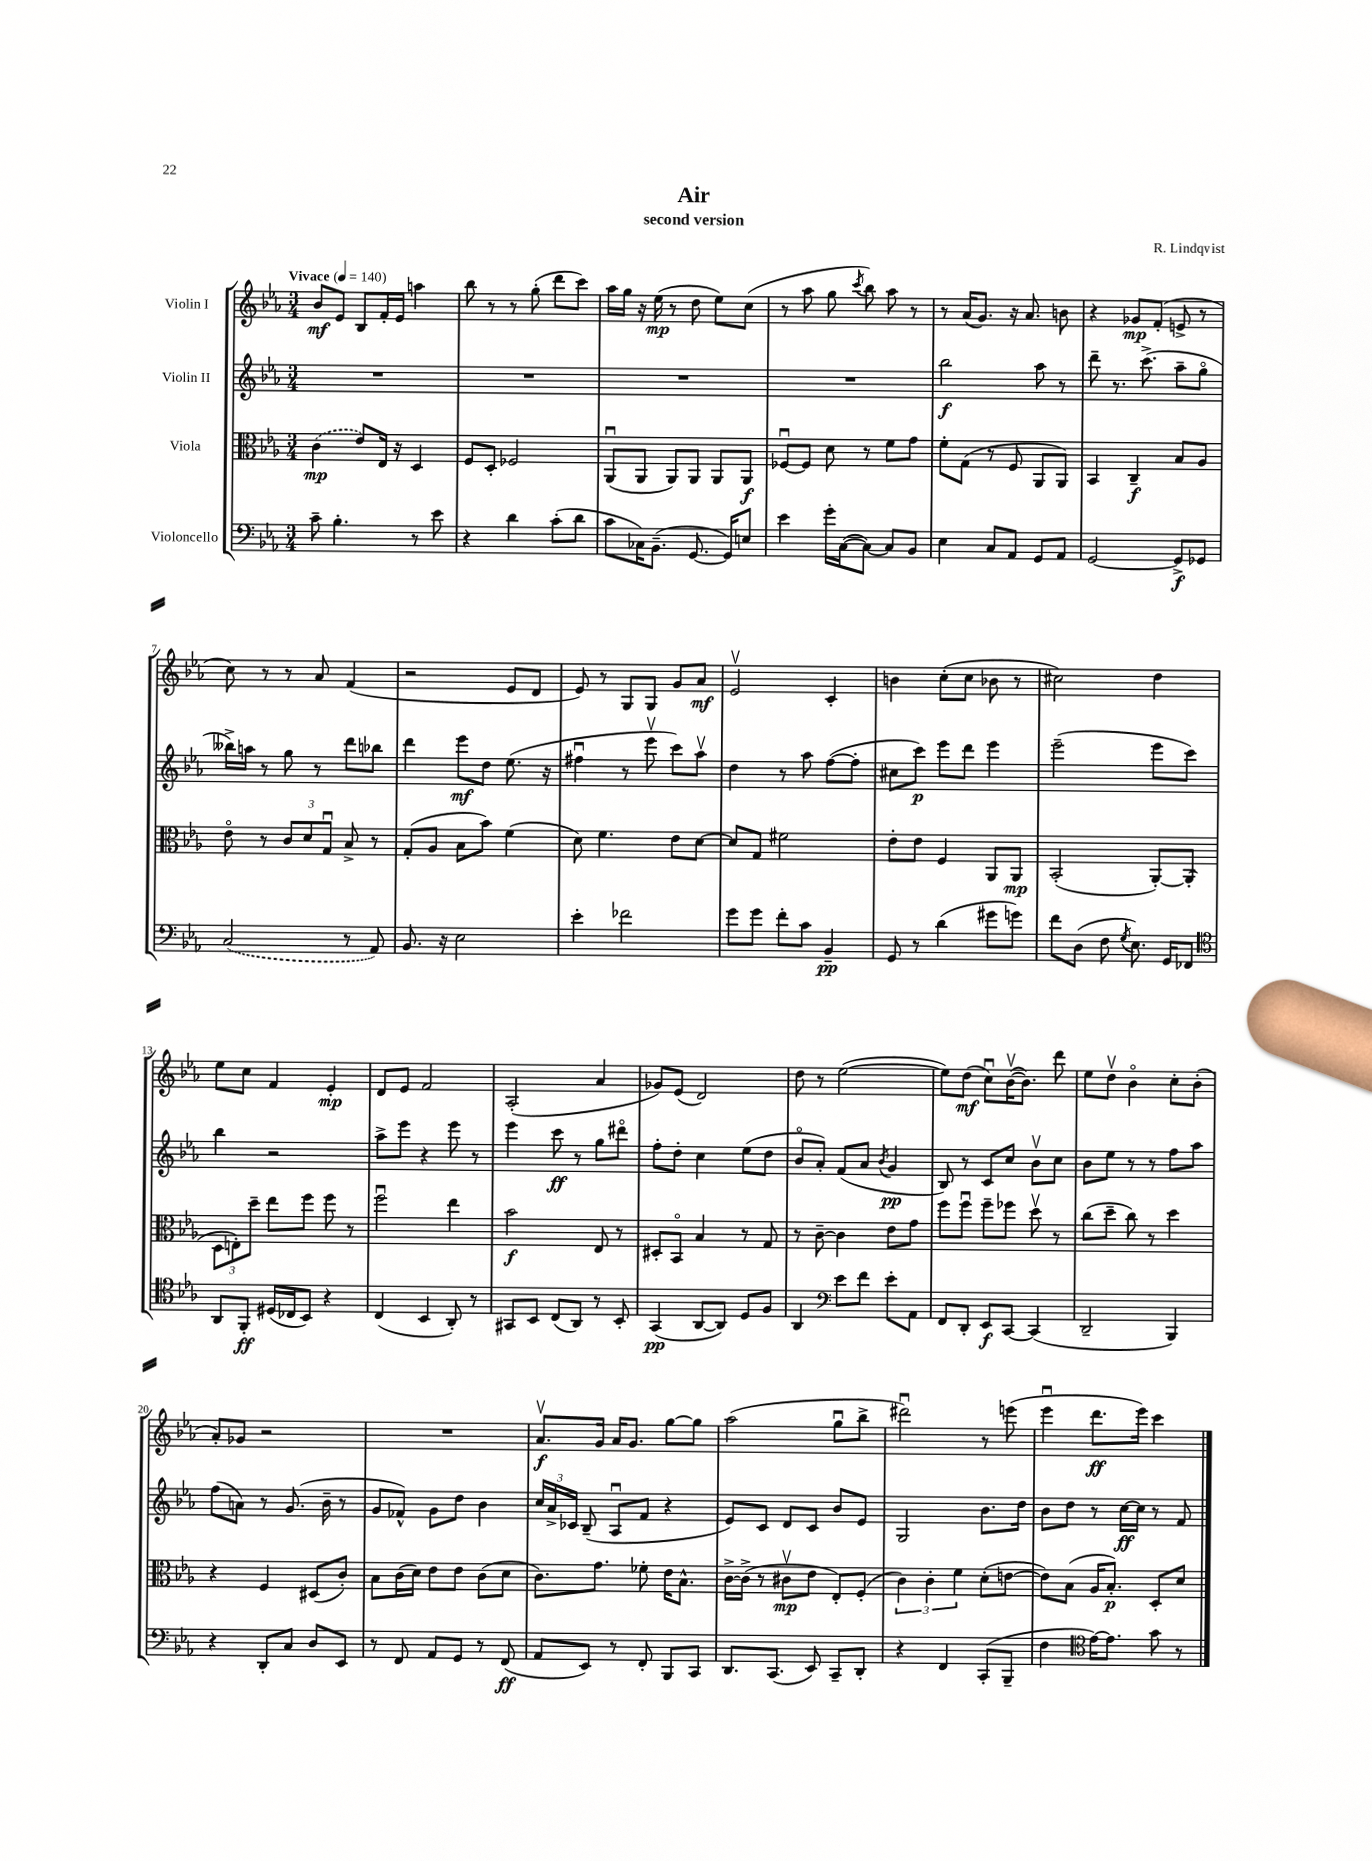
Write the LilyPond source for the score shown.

\header { title = "Air" composer = "R. Lindqvist" subtitle = "second version" }
<<
\new StaffGroup <<
\new Staff = "s0" \with { instrumentName = "Violin I" } {
    \clef treble \key ees \major \numericTimeSignature \time 3/4 \tempo "Vivace" 4 = 140
    \autoBeamOff bes'8[\mf ees'8] bes8[ f'16-. ees'16] a''4 |
    bes''8 r8 r8 g''8-.( d'''8[ c'''8]) |
    aes''16[ g''16] r16 ees''16\mp( r8 d''8 ees''8[) c''8]( |
    r8 aes''8 g''8 \acciaccatura { c'''8 } bes''8) aes''8 r8 |
    r8 aes'16[( g'8.]) r16 aes'8. b'8 |
    r4 ges'8[\mp f'8]-.( e'8-> r8 |
    c''8) r8 r8 aes'8 f'4( |
    r2 ees'8[ d'8] |
    ees'8) r8 g8[ g8] g'8[ aes'8]\mf |
    ees'2\upbow c'4-. |
    b'4 c''8[-.( c''8] bes'8 r8 |
    cis''2) d''4 |
    ees''8[ c''8] f'4 ees'4-.\mp |
    d'8[ ees'8] f'2 |
    aes2-.( aes'4 |
    ges'8[) ees'8]( d'2) |
    d''8 r8 ees''2~( |
    ees''8[) d''8]\mf( c''8[\downbow) bes'16~\upbow( bes'8.]) d'''8 |
    ees''8[ d''8]\upbow bes'4\flageolet c''8[-. bes'8]-.( |
    aes'8[-.) ges'8] r2 |
    R2. |
    aes'8.[\upbow\f g'16] aes'16[ g'8.] g''8[~ g''8] |
    aes''2( g''8[\downbow bes''8]-> |
    dis'''2\downbow) r8 e'''8( |
    ees'''4\downbow d'''8.[\ff ees'''16]) c'''4 \bar "|." |
}
\new Staff = "s1" \with { instrumentName = "Violin II" } {
    \clef treble \key ees \major \numericTimeSignature \time 3/4
    \autoBeamOff R2. |
    R2. |
    R2. |
    R2. |
    bes''2\f aes''8 r8 |
    d'''8-- r8. c'''8.->( aes''8[-- g''8]\flageolet |
    beses''16[->) a''16] r8 g''8 r8 d'''8[ bes''8] |
    d'''4 ees'''8[\mf d''8] ees''8.( r16 |
    fis''4\downbow r8 ees'''8\upbow c'''8[) aes''8]\upbow |
    d''4 r8 aes''8 f''8[~( f''8]-. |
    cis''8[ c'''8]\p) ees'''8[ d'''8] ees'''4 |
    ees'''2--( ees'''8[ c'''8]) |
    bes''4 r2 |
    aes''8[-> ees'''8] r4 ees'''8 r8 |
    ees'''4 c'''8\ff r8 g''8[ dis'''8]\flageolet |
    f''8[-. d''8]-. c''4 ees''8[( d''8] |
    bes'8[\flageolet aes'8]-.) f'8[( aes'8] \acciaccatura { bes'8 } g'4\pp |
    bes8) r8 c'8[ c''8] bes'8[\upbow c''8] |
    bes'8[ ees''8] r8 r8 f''8[ aes''8] |
    f''8[( a'8]) r8 g'8.( bes'16-- r8 |
    g'8[ fes'8]-^) g'8[ d''8] bes'4 |
    \tuplet 3/2 { c''16[ aes'16-> ces'16] } bes8--( aes8[\downbow f'8] r4 |
    ees'8[) c'8] d'8[ c'8] bes'8[ ees'8] |
    g2 bes'8.[ d''16] |
    bes'8[ d''8] r8 c''16[~\ff c''16] r8 f'8 \bar "|." |
}
\new Staff = "s2" \with { instrumentName = "Viola" } {
    \clef alto \key ees \major \numericTimeSignature \time 3/4
    \autoBeamOff \once \slurDashed c'4\mp( ees'8[) ees16] r16 d4 |
    f8[ d8]-. fes2 |
    aes,8[\downbow( aes,8] aes,8[) aes,8] aes,8[ aes,8]\f |
    fes8[~\downbow fes8] d'8 r8 f'8[ g'8] |
    f'8[-. g8]( r8 f8 aes,8[ aes,8]) |
    bes,4 c4--\f bes8[ aes8] |
    ees'8\flageolet r8 \tuplet 3/2 { c'8[ d'8 g8]\downbow } bes8-> r8 |
    g8[-.( aes8] bes8[ bes'8]) f'4( |
    d'8) f'4. ees'8[ d'8]~ |
    d'8[ g8] fis'2 |
    ees'8[-. ees'8] f4 aes,8[ aes,8]\mp |
    bes,2-.( aes,8[~-.) aes,8]-.( |
    \tuplet 3/2 { d8[ e8-.) d''8]-- } ees''8[ f''8] f''8 r8 |
    f''2\downbow ees''4 |
    bes'2\f ees8 r8 |
    dis8[-. bes,8]\flageolet bes4 r8 g8 |
    r8 c'8~-- c'4 ees'8[ g'8] |
    f''8[ f''8]\downbow f''8[-- fes''8] d''8\upbow r8 |
    c''8[( d''8]-- c''8) r8 d''4 |
    r4 f4 dis8[( c'8]-.) |
    bes8[ c'16( d'16]) ees'8[ ees'8] c'8[( d'8] |
    c'8.[) g'8.] fes'8-. ees'16[ bes8.]-^ |
    c'16[~-> c'16]->( r8 cis'8[\upbow\mp ees'8] ees8[-.) f8]-.( |
    \tuplet 3/2 { c'4) c'4-. f'4 } d'8[-.( e'8]~ |
    e'8[) bes8]( aes16[ bes8.]-.\p) d8[-. d'8] \bar "|." |
}
\new Staff = "s3" \with { instrumentName = "Violoncello" } {
    \clef bass \key ees \major \numericTimeSignature \time 3/4
    \autoBeamOff c'8-- bes4.-. r8 ees'8 |
    r4 d'4 c'8[-.( d'8] |
    c'8[ ces16) bes,8.]--( g,8.~ g,16[) e8] |
    ees'4 g'16[-. c16~( c8]~) c8[ bes,8] |
    ees4 c8[ aes,8] g,8[ aes,8] |
    g,2~ g,8[->\f ges,8] |
    \once \slurDashed c2( r8 aes,8) |
    bes,8. r16 ees2 |
    ees'4-. fes'2 |
    g'8[ g'8] f'8[-. c'8] bes,4--\pp |
    g,8 r8 d'4( gis'8[ g'8]) |
    f'8[ d8]( f8 \acciaccatura { g8 } ees8.) g,16[ fes,8] |
    \clef tenor aes,8[ f,8]-.\ff dis16[( ces16 bes,8]) r4 |
    c4( bes,4 aes,8-.) r8 |
    gis,8[ bes,8] c8[( aes,8]) r8 bes,8-. |
    g,4\pp( aes,8[~ aes,8]) d8[ f8] |
    aes,4 \clef bass ees'8[ f'8] ees'8[-. aes,8] |
    f,8[ d,8]-. ees,8[\f c,8]~ c,4( |
    d,2-- bes,,4) |
    r4 d,8[-. c8] d8[ ees,8] |
    r8 f,8 aes,8[ g,8] r8 f,8\ff( |
    aes,8[ ees,8]) r8 f,8-. bes,,8[ c,8] |
    d,8.[ c,8.]( ees,8) c,8[-- d,8]-. |
    r4 f,4 c,8[-.( bes,,8]-- |
    f4 \clef tenor ees'16[~) ees'8.] g'8 r8 \bar "|." |
}
>>
>>
